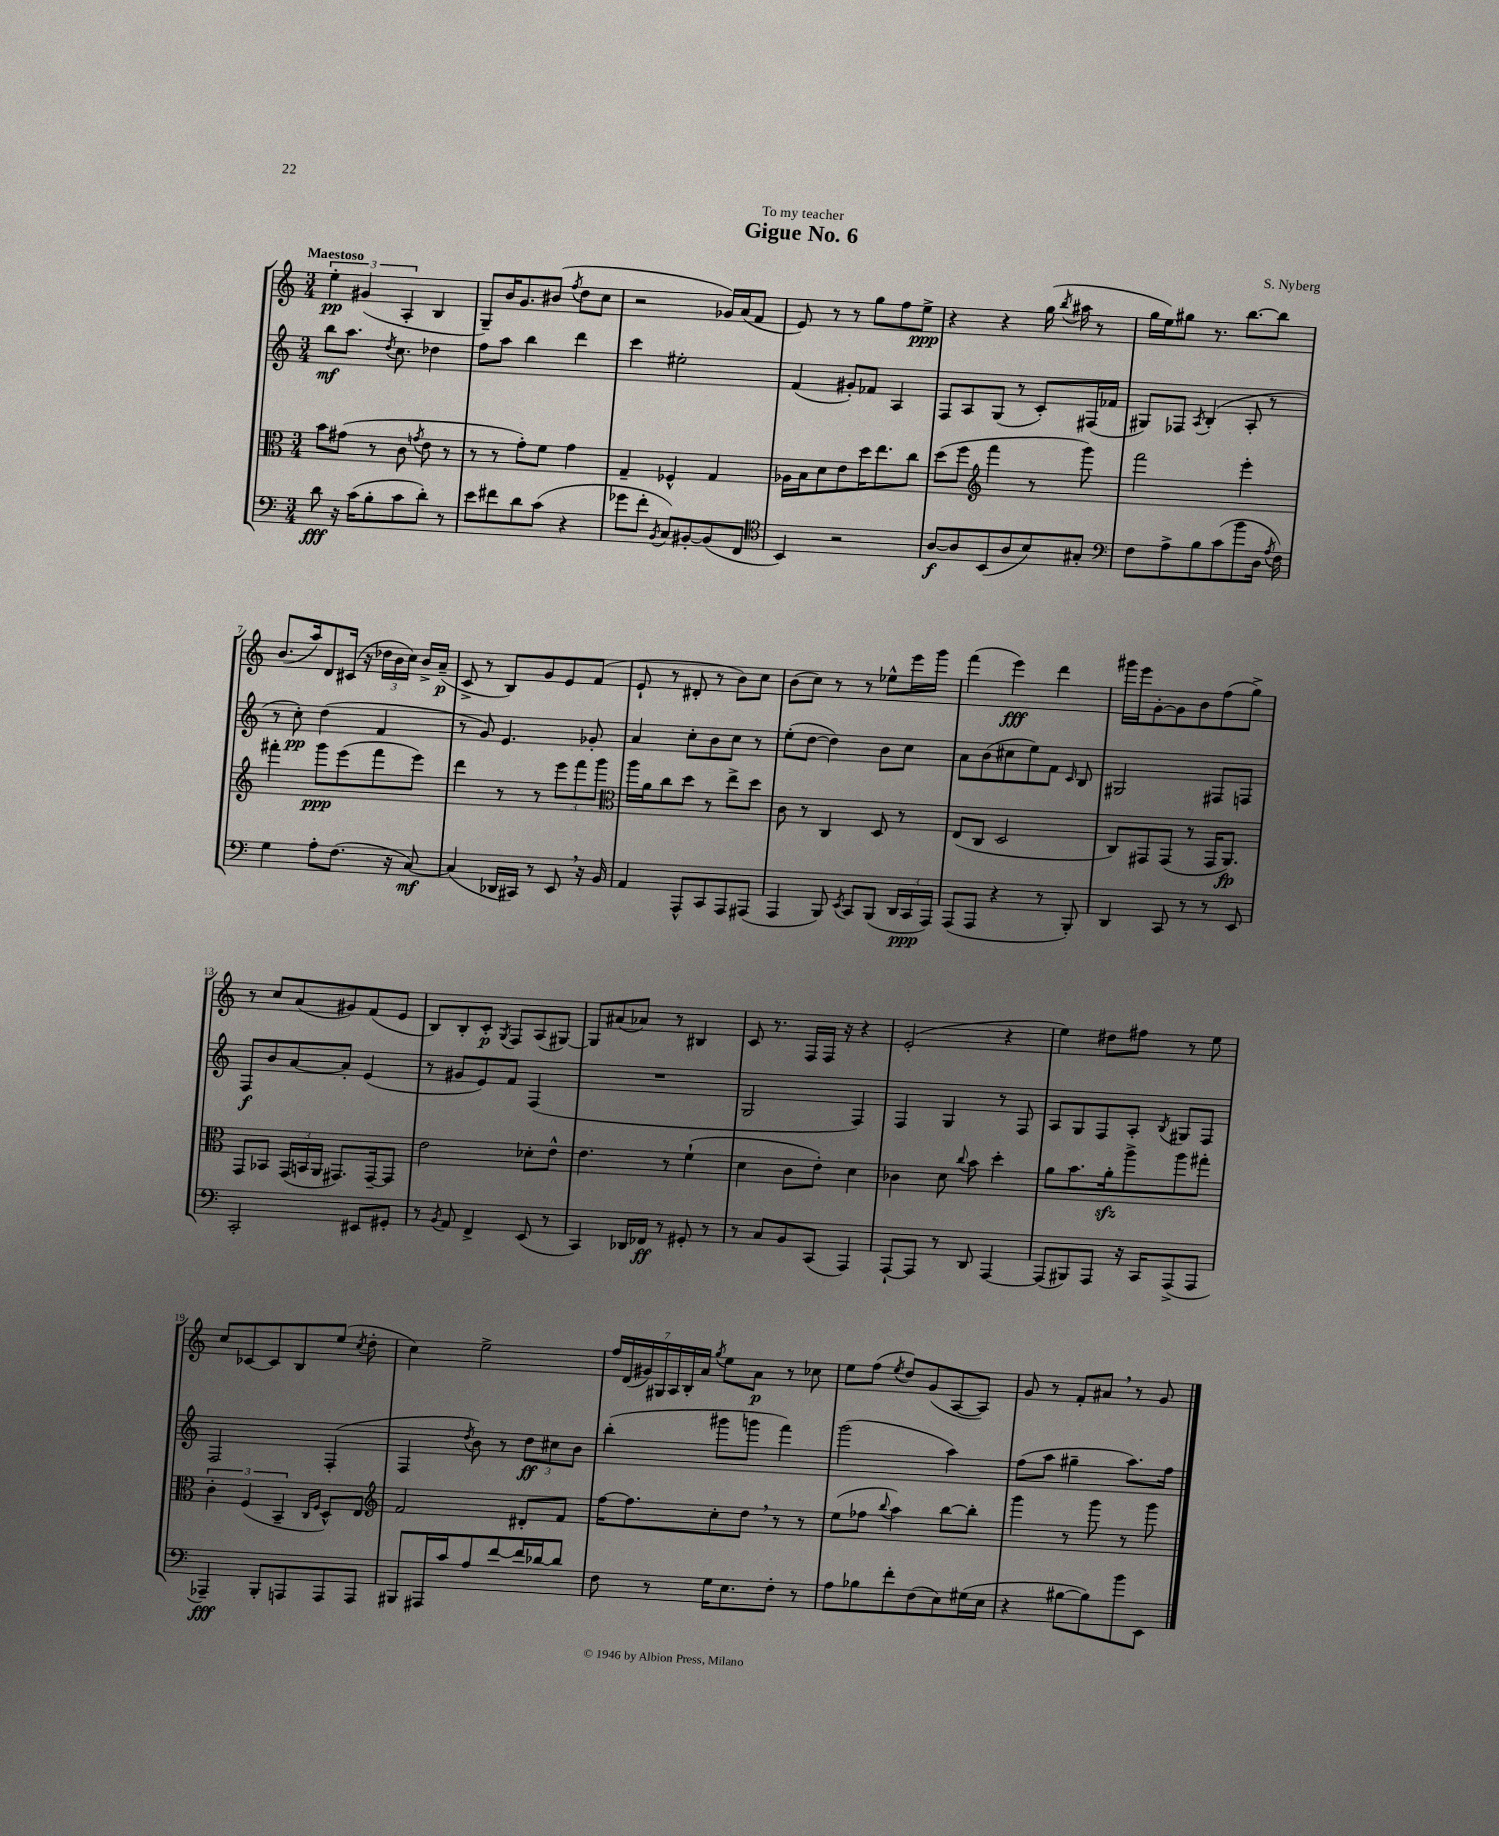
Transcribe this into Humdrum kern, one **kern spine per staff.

**kern	**dynam	**kern	**dynam	**kern	**dynam	**kern	**dynam
*part4	*part4	*part3	*part3	*part2	*part2	*part1	*part1
*staff4	*staff4	*staff3	*staff3	*staff2	*staff2	*staff1	*staff1
*clefF4	*	*clefC3	*	*clefG2	*	*clefG2	*
*k[]	*	*k[]	*	*k[]	*	*k[]	*
*M3/4	*	*M3/4	*	*M3/4	*	*M3/4	*
=1	=1	=1	=1	=1	=1	=1	=1
!	!	!	!	!	!	!LO:TX:a:B:t=Maestoso	!
8d\	fff	8b\L	.	8bb\L	mf	6ee'\	pp
16r	.	(8g#X\J	.	8.aa\J	.	.	.
.	.	.	.	.	.	(6g#X/	.
(16c\KL	.	.	.	.	.	.	.
8B'\	.	8r	.	.	.	.	.
.	.	.	.	8qdd/	.	.	.
.	.	.	.	8.cc\	.	.	.
.	.	.	.	.	.	6A'/	.
8c\	.	8c\	.	.	.	.	.
.	.	8qgn/	.	.	.	.	.
8d'\J)	.	8e\	.	4dd-X\	.	4B/	.
8r	.	8r	.	.	.	.	.
=2	=2	=2	=2	=2	=2	=2	=2
8e\L	.	8r	.	8ff\L	.	8G~/L)	.
8f#X\	.	8r	.	8aa\J	.	16b/K	.
.	.	.	.	.	.	8.g/	.
8d\	.	8g'\L)	.	4bb\	.	.	.
(8c\J	.	8f\J	.	.	.	(8b#X/J	.
.	.	.	.	.	.	8qff/	.
4r	.	4g\	.	4ddd\	.	8dd\L	.
.	.	.	.	.	.	8cc\J	.
=3	=3	=3	=3	=3	=3	=3	=3
8g-X\L	.	4G~/	.	4ccc\	.	2r	.
8f'\J	.	.	.	.	.	.	.
8qBB/	.	.	.	.	.	.	.
8C/L)	.	4F-X^^/	.	2ee#X'\	.	.	.
[8BB#X'/	.	.	.	.	.	.	.
(8BB#/]	.	4G/	.	.	.	16g-X/LL)	.
.	.	.	.	.	.	(16a/J	.
8FF/J	.	.	.	.	.	8f/J	.
=4	=4	=4	=4	=4	=4	=4	=4
*clefC4	*	*	*	*	*	*	*
4BB/)	.	16A-X\LL	.	(4f/	.	8e/)	.
.	.	16B\J	.	.	.	.	.
.	.	8d\	.	.	.	8r	.
2r	.	8e\	.	8g#X'/L)	.	8r	.
.	.	16dd\K	.	8f-X/J	.	8gg\L	.
.	.	8.ee\	.	.	.	.	.
.	.	.	.	4A/	.	8ff\	.
.	.	8cc\J	.	.	.	8ee^\J	ppp
=5	=5	=5	=5	=5	=5	=5	=5
[8A/L	f	(8dd\L	.	8F/L	.	4r	.
8A/]	.	8ff\J	.	8A/	.	.	.
*	*	*clefG2	*	*	*	*	*
(8BB/	.	4fff\	.	(8G/J	.	4r	.
8A/	.	.	.	8r	.	.	.
8B/)	.	8r	.	8c'/L)	.	(16gg\	.
.	.	.	.	.	.	8qbb/	.
.	.	.	.	.	.	16aa#X\	.
8G#X'/J	.	8ggg\)	.	(16F#X/L	.	8r	.
.	.	.	.	16f-X/JJ	.	.	.
=6	=6	=6	=6	=6	=6	=6	=6
*clefF4	*	*	*	*	*	*	*
8F\L	.	2fff\	.	8G#X/L)	.	16gg\LL	.
.	.	.	.	.	.	16ee\J)	.
8A^\	.	.	.	8F-X/J	.	8gg#X\J	.
.	.	.	.	8qA/	.	.	.
8B\	.	.	.	(4B'/	.	8.r	.
(8c\	.	.	.	.	.	.	.
.	.	.	.	.	.	[8.bb\L	.
8b\	.	4eee'\	.	8A'/	.	.	.
16D\Jk	.	.	.	8r	.	8bb\J]	.
8qA/	.	.	.	.	.	.	.
16F\)	.	.	.	.	.	.	.
!!LO:LB:g=z
=7	=7	=7	=7	=7	=7	=7	=7
4G\	.	4fff#X'\	.	8r	.	(8.b/L	.
.	.	.	.	8cc'\)	pp	.	.
.	.	.	.	.	.	16aa/k)	.
8A'\L	.	8ggg\L	ppp	(4dd\	.	8d/	.
(8.F\J	.	(8eee\	.	.	.	(16c#X/Jk	.
.	.	.	.	.	.	16r	.
.	.	8fff#\	.	4f/	.	24dd-X\LL	.
.	.	.	.	.	.	24b\	.
16r	.	.	.	.	.	.	.
.	.	.	.	.	.	24cc\JJ)	.
[8C/)	mf	8eee\J)	.	.	.	16b^/LL	.
.	.	.	.	.	.	(16a~/JJ	p
=8	=8	=8	=8	=8	=8	=8	=8
(4C/]	.	4ddd\	.	8r	.	8c^/	.
.	.	.	.	8g/)	.	8r	.
16DD-X/LL	.	8r	.	4.e/	.	8B/L)	.
16CC#X/JJ)	.	.	.	.	.	.	.
8r	.	8r	.	.	.	8g/	.
8EE,/	.	12eee\L	.	.	.	8e/	.
.	.	12fff\	.	.	.	.	.
16r	.	.	.	8g-X'/	.	(8f/J	.
.	.	12ggg\J	.	.	.	.	.
16BB/	.	.	.	.	.	.	.
=9	=9	=9	=9	=9	=9	=9	=9
*	*	*clefC3	*	*	*	*	*
4AA/	.	16aa\LL	.	4a/	.	8e`/	.
.	.	16a\J	.	.	.	.	.
.	.	8cc\	.	.	.	8r	.
8AAA^^/L	.	8dd\J	.	8cc'\L	.	8d#X'/	.
8CC/	.	8r	.	8b\	.	8r	.
8AAA/	.	8ee^\L	.	8cc\J	.	8b\L)	.
(8AAA#X/J	.	8dd\J	.	8r	.	8cc\J	.
=10	=10	=10	=10	=10	=10	=10	=10
4AAA/	.	8c\	.	(8ee'\L	.	(8b\L	.
.	.	8r	.	[8dd\J	.	8cc\J)	.
8BBB/)	.	4C/	.	4dd\])	.	8r	.
8qEE/	.	.	.	.	.	.	.
8CC/L	.	.	.	.	.	8r	.
(8BBB/J	.	8D/	.	8b\L	.	8ee-X^^\L	.
24DD/LL	.	8r	.	8cc\J	.	16eee\L	.
24CC/	ppp	.	.	.	.	.	.
.	.	.	.	.	.	16ggg\JJ	.
24AAA/JJ)	.	.	.	.	.	.	.
=11	=11	=11	=11	=11	=11	=11	=11
(8AAA/L	.	(8E/L	.	8a\L	.	(4fff\	.
8AAA/J	.	8C/J	.	(8b\	.	.	.
4r	.	2D/	.	8cc#X\	.	4eee\)	fff
.	.	.	.	8ee\)	.	.	.
8r	.	.	.	8f\J	.	4ddd\	.
.	.	.	.	16qqc/	.	.	.
8BBB'/)	.	.	.	8B/	.	.	.
=12	=12	=12	=12	=12	=12	=12	=12
4DD/	.	8C/L)	.	2G#X/	.	16ggg#X\LL	.
.	.	.	.	.	.	16eee\J	.
.	.	8GG#X/	.	.	.	[8g'\	.
8CC/	.	(8GG#/J	.	.	.	8g\]	.
8r	.	8r	.	.	.	8b\	.
8r	.	16GG#/KL	.	8F#X/L	.	(8ff\	.
.	.	8.AA/J)	fp	.	.	.	.
8EE/	.	.	.	8Fn/J	.	8gg^\J)	.
!!LO:LB:g=z
=13	=13	=13	=13	=13	=13	=13	=13
2CC'/	.	8GG/L	.	8F/L	f	8r	.
.	.	8BB-X/J	.	8b/	.	8cc/L	.
.	.	(24GG/LL	.	[8a/	.	(8a/	.
.	.	24BBn/	.	.	.	.	.
.	.	24AA/JJ	.	.	.	.	.
.	.	8.GG#X/L)	.	8a'/J]	.	8g#X/)	.
8EE#X/L	.	.	.	(4e/	.	(8f/	.
.	.	[16GG#~/k	.	.	.	.	.
8GG#X'/J	.	8GG#/J]	.	.	.	8e/J	.
=14	=14	=14	=14	=14	=14	=14	=14
8r	.	2e\	.	8r	.	8B/L)	.
8qBB/	.	.	.	.	.	.	.
8AA/	.	.	.	8g#X/L	.	8B'/	.
4FF^/	.	.	.	8e/)	.	8c'/J	p
.	.	.	.	.	.	8qG/	.
.	.	.	.	8f/J	.	8F/L	.
(8EE/	.	8d-X'\L	.	(4F/	.	(8A/	.
8r	.	8e^^\J	.	.	.	[8G#X/J)	.
=15	=15	=15	=15	=15	=15	=15	=15
4CC/)	.	4.e\	.	2.r	.	8G#/L]	.
.	.	.	.	.	.	(8a#X/	.
16DD-X/LL	.	.	.	.	.	8a-X/J)	.
16FF-X/JJ	ff	.	.	.	.	.	.
8r	.	8r	.	.	.	8r	.
8GG#X'/	.	(4f`\	.	.	.	4B#X/	.
8r	.	.	.	.	.	.	.
=16	=16	=16	=16	=16	=16	=16	=16
8r	.	4d\	.	2G/	.	8c/	.
8C/L	.	.	.	.	.	8.r	.
8BB/	.	8c\L	.	.	.	.	.
.	.	.	.	.	.	16F/LL	.
(8CC/J	.	8e'\J)	.	.	.	16F/JJ	.
.	.	.	.	.	.	16r	.
4AAA/)	.	4d\	.	4F/)	.	4r	.
=17	=17	=17	=17	=17	=17	=17	=17
[8AAA`/L	.	4c-X\	.	4F/	.	(2e'/	.
8AAA/J]	.	.	.	.	.	.	.
8r	.	8d\	.	4G/	.	.	.
.	.	8qqcc/	.	.	.	.	.
8DD/	.	8b\	.	.	.	.	.
[4AAA/	.	4dd'\	.	8r	.	4r	.
.	.	.	.	8F/	.	.	.
=18	=18	=18	=18	=18	=18	=18	=18
(8AAA/L]	.	8a\L	.	8A/L	.	4ee\)	.
8BBB#X/)	.	8.b\	.	8G/	.	.	.
8AAA/J	.	.	.	8F/	.	8dd#X\L	.
.	.	16azz'\k	.	.	.	.	.
16r	.	8aa^\	.	8A'/J	.	8ff#X\J	.
16CC/KL	.	.	.	.	.	.	.
.	.	.	.	8qB/	.	.	.
(8AAA^/	.	8aa\	.	8G#X/L	.	8r	.
8AAA/J	.	8gg#X'\J	.	8F/J	.	8ee\	.
!!LO:LB:g=z
=19	=19	=19	=19	=19	=19	=19	=19
4AAA-X~/)	fff	6c'\	.	2F/	.	8cc/L	.
.	.	.	.	.	.	[8c-X/	.
.	.	(6F/	.	.	.	.	.
8BBB'/L	.	.	.	.	.	8c-/]	.
.	.	6BB~/	.	.	.	.	.
8AAAn/	.	.	.	.	.	8B/	.
.	.	16qqC/LL	.	.	.	.	.
.	.	16qqF/JJ	.	.	.	.	.
8AAA/	.	8D^^/L)	.	(4F'/	.	(8ee/J	.
.	.	.	.	.	.	8qcc/	.
8AAA/J	.	8E/J	.	.	.	8dd'\	.
=20	=20	=20	=20	=20	=20	=20	=20
*	*	*clefG2	*	*	*	*	*
8BBB#X/L	.	2f/	.	4F/	.	4cc\)	.
16AAA#X/L	.	.	.	.	.	.	.
16c/J	.	.	.	.	.	.	.
.	.	.	.	8qdd/	.	.	.
8A/	.	.	.	8b\)	.	2ee^\	.
[8f/	.	.	.	8r	.	.	.
16f/L]	.	8d#X'/L	.	12dd\L	ff	.	.
[16d-X/J	.	.	.	.	.	.	.
.	.	.	.	12cc#X\	.	.	.
8d-/J]	.	8f/J	.	.	.	.	.
.	.	.	.	12b\J	.	.	.
=21	=21	=21	=21	=21	=21	=21	=21
8F\	.	[16ff\KL	.	(4bb'\	.	28ff/LL	.
.	.	.	.	.	.	(28d/	.
.	.	8.ff\]	.	.	.	.	.
.	.	.	.	.	.	28g#X/)	.
.	.	.	.	.	.	28G#X/	.
8r	.	.	.	.	.	.	.
.	.	.	.	.	.	28A/	.
.	.	.	.	.	.	28B'/	.
.	.	.	.	.	.	28a/JJ	.
.	.	.	.	.	.	8qgg/	.
16G\KL	.	8cc'\	.	8ggg#X\L	.	8ee\L	.
8.E\	.	.	.	.	.	.	.
.	.	8dd,\J	.	8gggn\J	.	8a\J	p
8F'\J	.	8r	.	4fff\)	.	8r	.
8r	.	8r	.	.	.	8cc-X\	.
=22	=22	=22	=22	=22	=22	=22	=22
8A\L	.	(8ee\L	.	(2ggg\	.	8ee\L	.
8B-X\	.	8ff-X\J	.	.	.	(8ff\J	.
.	.	8qqbb/	.	.	.	8qee/	.
8f'\	.	4aa\)	.	.	.	8dd/L)	.
(8F\	.	.	.	.	.	(8g/	.
8E\)	.	[8bb\L	.	4aa\)	.	[8A/	.
(16G#X\L	.	8bb'\J]	.	.	.	8A/J])	.
16E\JJ	.	.	.	.	.	.	.
=23	=23	=23	=23	=23	=23	=23	=23
4r	.	4ggg\	.	(8ff\L	.	8g/	.
.	.	.	.	8aa\J	.	8r	.
[8B#X\L	.	8r	.	4gg#X~\	.	8f'/L	.
8B#\])	.	8ggg\	.	.	.	8a#X,/J	.
8b\	.	8r	.	8.aa\L)	.	8r	.
8EE\J	.	8ggg\	.	.	.	8g/	.
.	.	.	.	16ff\Jk	.	.	.
==	==	==	==	==	==	==	==
*-	*-	*-	*-	*-	*-	*-	*-
